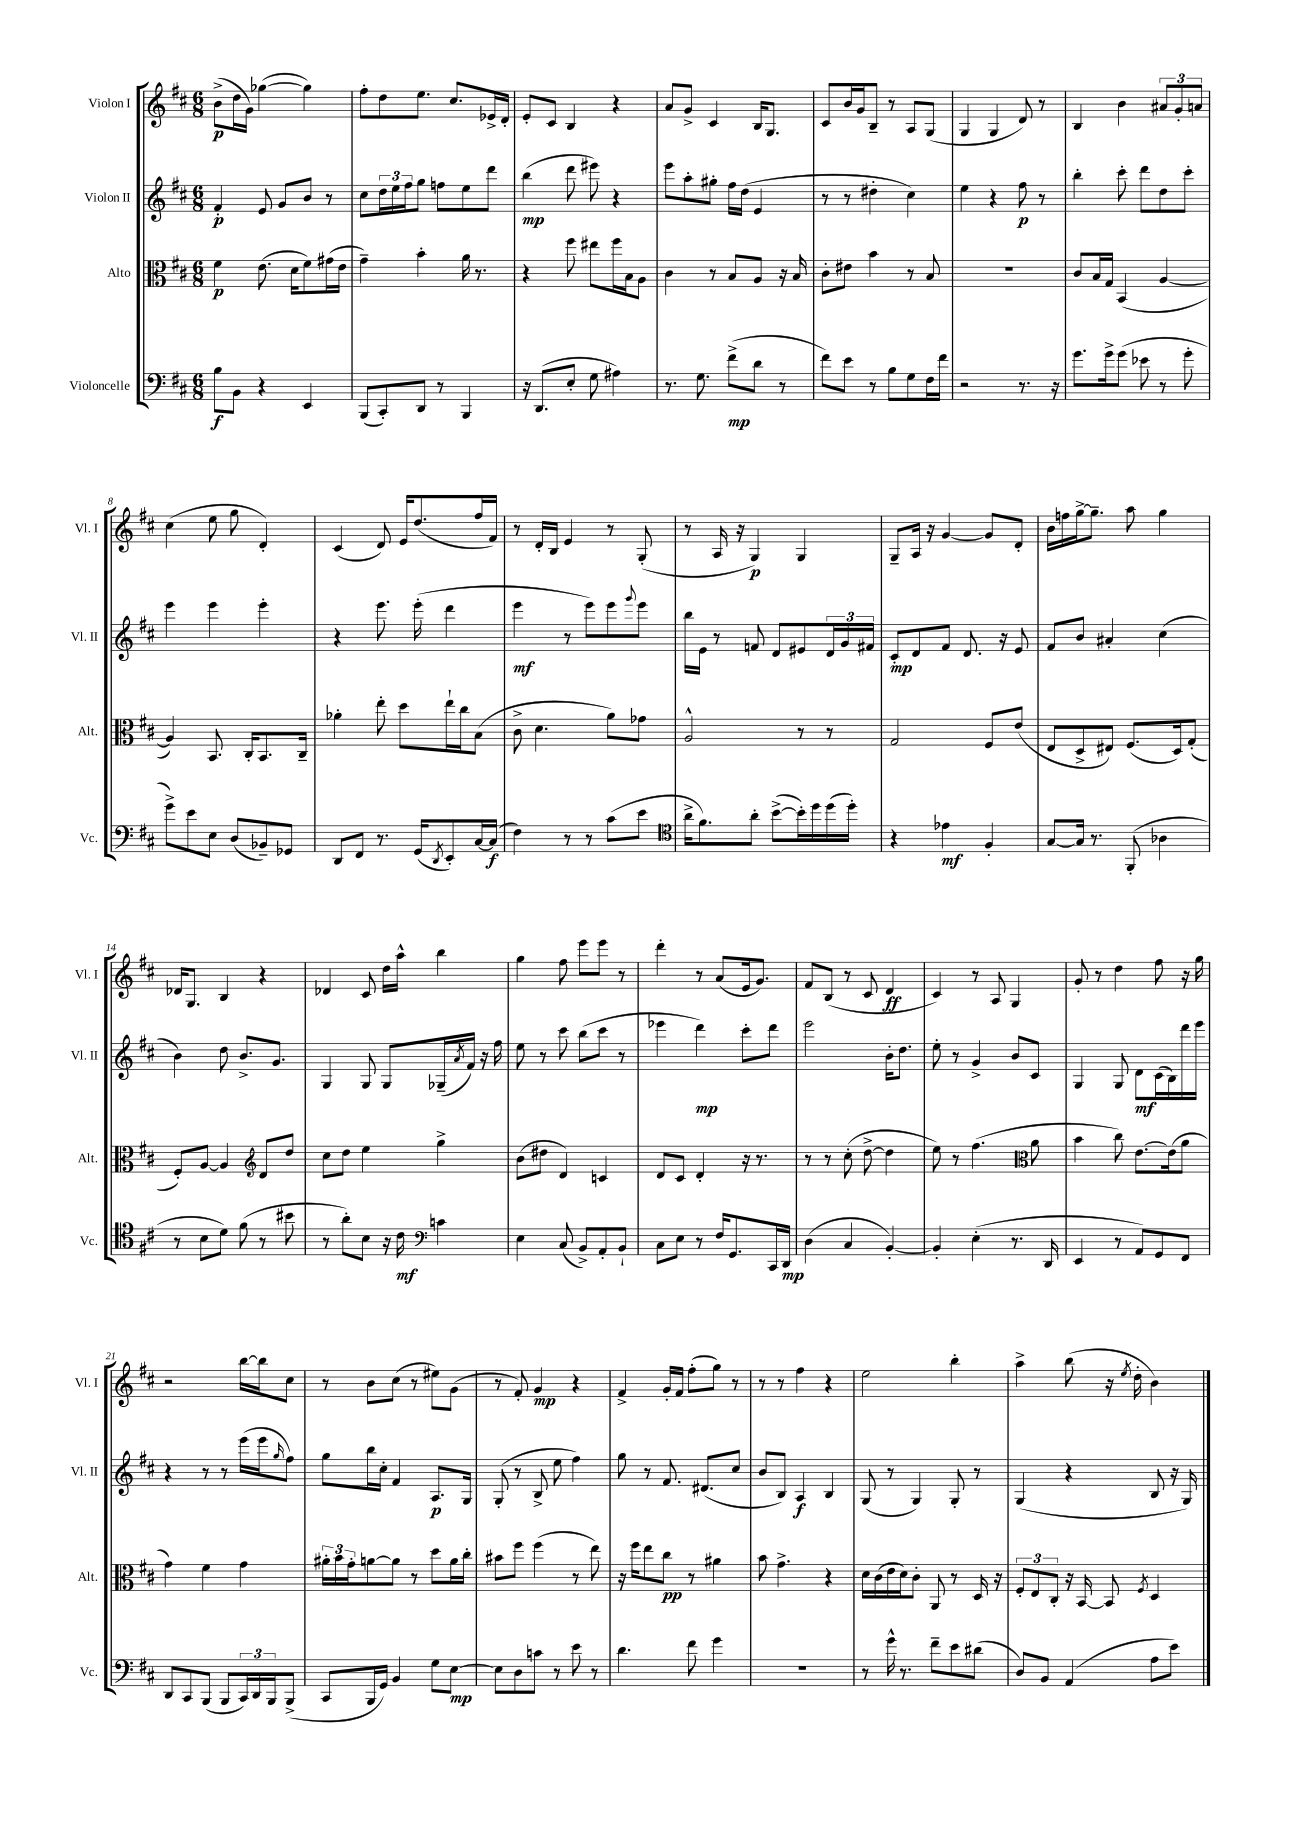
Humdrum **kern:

**kern	**kern	**kern	**kern
*staff4	*staff3	*staff2	*staff1
*clefF4	*clefC3	*clefG2	*clefG2
*k[f#c#]	*k[f#c#]	*k[f#c#]	*k[f#c#]
*M6/8	*M6/8	*M6/8	*M6/8
8B	4f#	4f#'	(8b^
8BB	.	.	16dd
.	.	.	16g)
4r	(8.e	8e	([4gg-
.	.	8g	.
.	16d	.	.
4EE	8f#)	8b	4gg-])
.	(16g#	8r	.
.	16e	.	.
=	=	=	=
(8BBB	4g~)	8cc#	8ff#'
8CC#')	.	24dd	8dd
.	.	24ee	.
.	.	24ff#	.
8DD	4b'	8gg	8.ee
8r	.	8ff	.
.	.	.	8.cc#
4BBB	16a	8ee	.
.	8.r	.	.
.	.	8ddd	16e-^
.	.	.	16d'
=	=	=	=
16r	4r	(4bb	8e'
(8.DD	.	.	.
.	.	.	8c#
8E'	8ff#	8ddd	4B
8G	8ee#	8eee#)	.
4A#)	16ff#	4r	4r
.	16B	.	.
.	8A	.	.
=	=	=	=
8.r	4c#	8eee	8a
.	.	8aa'	8g^
8.G	.	.	.
.	8r	8gg#'	4c#
(8f#^	8B	16ff#	.
.	.	(16dd	.
8d	8A	4e	16B
.	.	.	8.G
8r	16r	.	.
.	16B	.	.
=	=	=	=
8f#)	8c#'	8r	8c#
8e	8e#	8r	16b
.	.	.	16g
8r	4b	4dd#'	8B~
8B	.	.	8r
8G	8r	4cc#)	8A
16F#	8B	.	(8G
16f#	.	.	.
=	=	=	=
2r	2.r	4ee	4G
.	.	4r	4G
8.r	.	8ff#	8d)
.	.	8r	8r
16r	.	.	.
=	=	=	=
8.g	8c#	4bb'	4B
.	16B	.	.
16g^	16G	.	.
(8g	(4BB	8ccc#'	4b
8e-	.	8ddd	.
8r	[4A	8dd	12a#
.	.	.	12g'
8g'	.	8ccc#'	.
.	.	.	12a
=	=	=	=
8g^)	4A])	4eee	(4cc#
8e	.	.	.
8E	8.BB	4eee	8ee
(8D	.	.	8gg
.	16C#'	.	.
8BB-~)	8.BB	4eee'	4d')
8GG-	.	.	.
.	16C#~	.	.
=	=	=	=
8DD	4a-'	4r	(4c#
8FF#	.	.	.
8.r	8ee'	8.eee	8d)
.	8dd	.	16e
(16GG	.	(16eee'	(8.dd
8qDD	.	.	.
8EE')	16ee`	4ddd	.
.	16cc#	.	.
[16C#	(8B	.	16ff#
(16C#]	.	.	16f#)
=	=	=	=
4F#)	8c#^	4eee	8r
.	4.d	.	16d'
.	.	.	16B
8r	.	8r	4e
8r	.	8eee)	.
(8c#	8a)	8eee	8r
.	.	8qqggg	.
8e	8g-	8eee	(8G'
=	=	=	=
*clefC4	*	*	*
16a^	2A^^	16bb	8r
8.f#)	.	16e	.
.	.	8r	16A
.	.	.	16r
8a'	.	8f	4G)
([8b^	.	8d	.
16b'])	8r	8e#	4G
16dd	.	.	.
(16dd	8r	24d	.
.	.	24g	.
16dd')	.	.	.
.	.	24f#	.
=	=	=	=
4r	2G	8c#'	8G~
.	.	8d	16A
.	.	.	16r
4e-	.	8f#	[4g
.	.	8.d	.
4F#'	8F#	.	8g]
.	.	16r	.
.	(8e	8e	8d'
=	=	=	=
[8G	8E	8f#	16b
.	.	.	16ff
16G]	8D^	8b	[16gg^
8.r	.	.	8.gg~]
.	8E#)	4a#'	.
(8FF#'	(8.F#	.	8aa
4A-	.	(4cc#	4gg
.	16D)	.	.
.	(8G'	.	.
=	=	=	=
8r	8F#')	4b)	16d-
.	.	.	8.G
8B	[8A	.	.
8d)	4A]	8dd	4B
(8f#	.	8.b^	.
*	*clefG2	*	*
8r	8d	.	4r
.	.	8.g	.
8b#	8dd	.	.
=	=	=	=
8r	8cc#	4G	4d-
8a')	8dd	.	.
8B	4ee	8G	8c#
16r	.	8G	16dd
16c#	.	.	16aa^^
*clefF4	*	*	*
4c	4gg^	(16G-~	4bb
.	.	8qa	.
.	.	16f#)	.
.	.	16r	.
.	.	16ff#	.
=	=	=	=
4E	(8b	8ee	4gg
.	8dd#	8r	.
(8C#	4d)	8ccc#	8ff#
8BB^)	.	(8bb	8eee
8AA'	4c	8ccc#	8eee
8BB`	.	8r	8r
=	=	=	=
8C#	8d	4eee-	4ddd'
8E	8c#	.	.
8r	4d'	4ddd)	8r
16F#	.	.	(8a
8.GG	.	.	.
.	16r	8ccc#'	16e
.	8.r	.	8.g)
16CC#	.	8ddd	.
16DD	.	.	.
=	=	=	=
(4D	8r	2eee	8f#
.	8r	.	(8B
4C#	(8cc#'	.	8r
.	[8dd^	.	8c#
[4BB')	4dd]	16b'	4d
.	.	8.dd	.
=	=	=	=
4BB']	8ee)	8ee'	4c#)
.	8r	8r	.
(4E'	(4.ff#	4g^	8r
.	.	.	8A
8.r	.	8b	4G
*	*clefC3	*	*
.	8a	8c#	.
16DD	.	.	.
=	=	=	=
4EE	4b	4G	8g'
.	.	.	8r
8r	8cc#)	8G	4dd
8AA)	[8.e	8d	.
8GG	.	(16c#	8ff#
.	(16e]	16B)	.
8FF#	8a	16ddd	16r
.	.	16eee	16gg
=	=	=	=
8DD	4g)	4r	2r
8CC#	.	.	.
(8BBB	4f#	8r	.
8BBB	.	8r	.
24CC#)	4g	(16eee	[16bb
24DD	.	.	.
.	.	16eee	16bb]
24BBB	.	.	.
.	.	16qqgg	.
(8BBB^	.	8ff#)	8cc#
=	=	=	=
8CC#	24a#'	8gg	8r
.	24b	.	.
.	24g'	.	.
16BBB	[8a	16bb	8b
16GG)	.	16cc#'	.
4BB	8a]	4f#	(8cc#
.	8r	.	8r
8G	8dd	8.A	8ee#)
[8E	16a	.	(8g
.	16cc#'	16G	.
=	=	=	=
8E]	8b#	(8G'	8r
8D	8ff#	8r	8f#')
8c	(4ff#	8B^	4g
8r	.	8ee	.
8e	8r	4ff#)	4r
8r	8ee)	.	.
=	=	=	=
4.d	16r	8gg	4f#^
.	16ff#	.	.
.	8ee	8r	.
.	8cc#	8.f#	16g'
.	.	.	16f#
8f#	8r	.	(8ff#'
.	.	(8.d#	.
4g	4a#	.	8gg)
.	.	8cc#	8r
=	=	=	=
2.r	8b	8b	8r
.	4.g^	8B)	8r
.	.	4A	4ff#
.	4r	4B	4r
=	=	=	=
8r	16d	(8G	2ee
.	(16c#	.	.
16g^^	16e	8r	.
8.r	16d)	.	.
.	8c#'	4G)	.
8f#~	8AA	.	.
8e	8r	8G'	4bb'
(8d#	16D	8r	.
.	16r	.	.
=	=	=	=
8D)	12F#'	(4G	4aa^
.	12E	.	.
8BB	.	.	.
.	12C#'	.	.
(4AA	16r	4r	(8bb
.	[16BB	.	.
.	8BB]	.	16r
.	.	.	8qee
.	.	.	16dd'
.	8qF#	.	.
8A	4D	8B	4b)
8e)	.	16r	.
.	.	16G)	.
==	==	==	==
*-	*-	*-	*-
